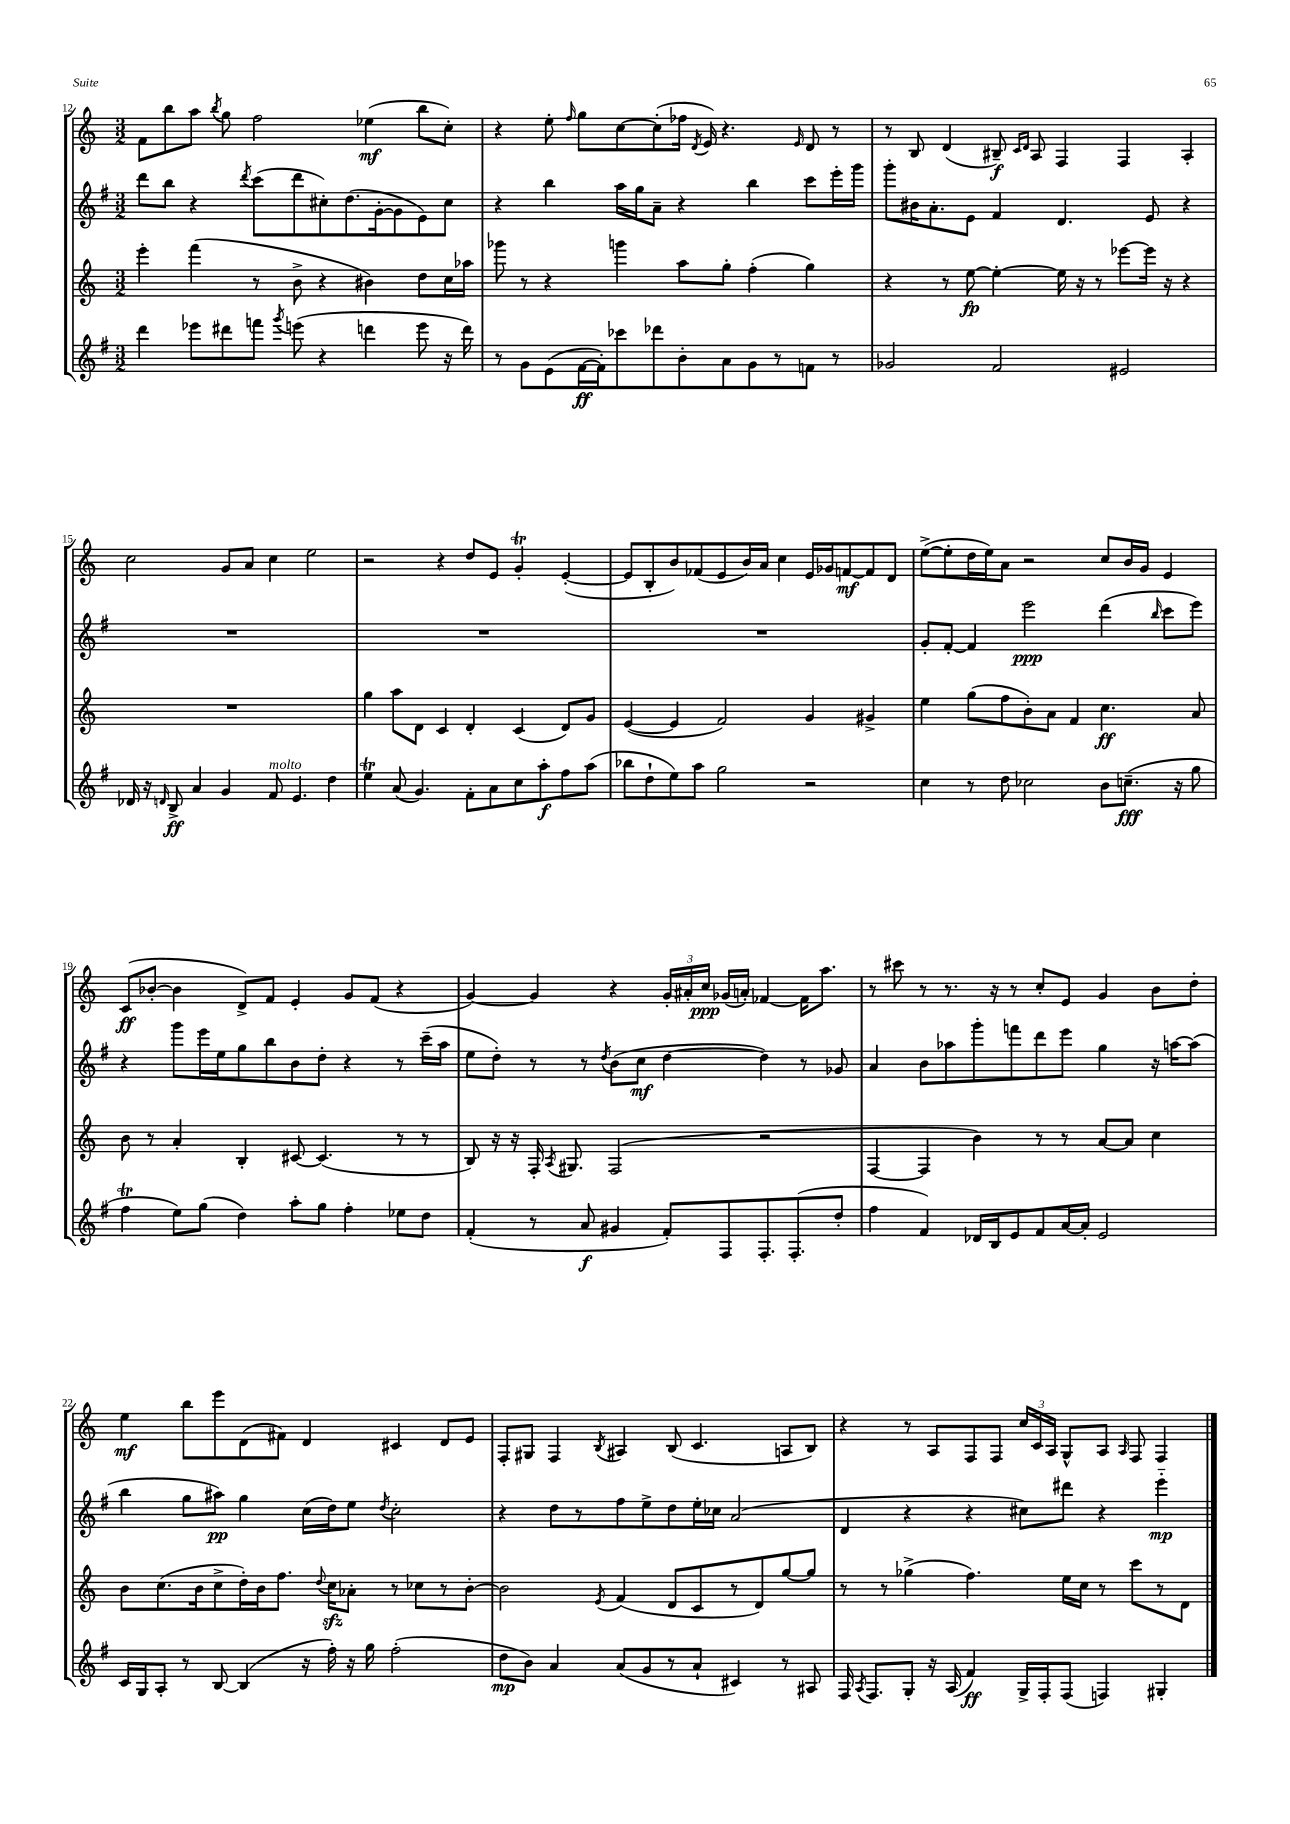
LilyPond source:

<<
\new StaffGroup <<
\new Staff = "s0" {
    \clef treble \key c \major \numericTimeSignature \time 3/2
    \autoBeamOff f'8[ b''8 a''8] \acciaccatura { b''8 } g''8 f''2 ees''4\mf( b''8[ c''8]-.) |
    r4 e''8-. \grace { f''16 } g''8[ c''8~ c''8-.( fes''16] \acciaccatura { d'8 } e'16) r4. \grace { e'16 } d'8 r8 |
    r8 b8 d'4( bis8--\f) \grace { c'16[ d'16] } a8 f4 f4 a4-. |
    c''2 g'8[ a'8] c''4 e''2 |
    r2 r4 d''8[ e'8] g'4-.\trill e'4~-.( |
    e'8[ b8-. b'8) fes'8( e'8 b'16) a'16] c''4 e'16[ ges'16 f'8~\mf f'8 d'8] |
    e''8[~->( e''8-. d''16 e''16) a'8] r2 c''8[ b'16 g'16] e'4 |
    c'8[\ff( bes'8]~-. bes'4 d'8[->) f'8] e'4-. g'8[ f'8]( r4 |
    g'4~) g'4 r4 \tuplet 3/2 { g'16[-. ais'16-. c''16]\ppp } ges'16[( a'16]-.) fes'4~ fes'16[ a''8.] |
    r8 cis'''8 r8 r8. r16 r8 c''8[-. e'8] g'4 b'8[ d''8]-. |
    e''4\mf b''8[ e'''8 d'8( fis'8]) d'4 cis'4 d'8[ e'8] |
    f8[-. gis8] f4 \acciaccatura { b8 } ais4 b8( c'4. a8[ b8]) |
    r4 r8 a8[ f8 f8] \tuplet 3/2 { c''16[ c'16 a16] } g8[-^ a8] \grace { a16 } f8 f4 \bar "|." |
}
\new Staff = "s1" {
    \clef treble \key g \major \numericTimeSignature \time 3/2
    \autoBeamOff d'''8[ b''8] r4 \acciaccatura { d'''8 } c'''8[( d'''8 cis''8-.) d''8.( g'16~-. g'8 e'8) cis''8] |
    r4 b''4 a''16[ g''16 a'8]-- r4 b''4 c'''8[ e'''16-. g'''16] |
    g'''8[-. bis'16 a'8.-. e'8] fis'4 d'4. e'8 r4 |
    R1. |
    R1. |
    R1. |
    g'8[-. fis'8]~-. fis'4 e'''2\ppp d'''4( \grace { b''16 } c'''8[ e'''8]) |
    r4 g'''8[ e'''16 e''16 g''8 b''8 b'8 d''8]-. r4 r8 c'''16[--( a''16] |
    e''8[ d''8]-.) r8 r8 \acciaccatura { d''8 } b'8[( c''8]\mf d''4~ d''4) r8 ges'8 |
    a'4 b'8[ aes''8 g'''8-. f'''8 d'''8 e'''8] g''4 r16 a''16[~ a''8]( |
    b''4 g''8[ ais''8]\pp) g''4 c''16[( d''16) e''8] \acciaccatura { d''8 } c''2-. |
    r4 d''8[ r8 fis''8 e''8-> d''8 e''16-. ces''16] a'2( |
    d'4 r4 r4 cis''8[) dis'''8] r4 e'''4-_\mp \bar "|." |
}
\new Staff = "s2" {
    \clef treble \key c \major \numericTimeSignature \time 3/2
    \autoBeamOff e'''4-. f'''4( r8 b'8-> r4 bis'4) d''8[ c''16 aes''16] |
    ges'''8 r8 r4 g'''4 a''8[ g''8]-. f''4-.( g''4) |
    r4 r8 e''8~\fp e''4~-. e''16 r16 r8 ees'''8[~ ees'''16] r16 r4 |
    R1. |
    g''4 a''8[ d'8] c'4 d'4-. c'4( d'8[) g'8] |
    e'4~( e'4 f'2) g'4 gis'4-> |
    e''4 g''8[( f''8 b'8-.) a'8] f'4 c''4.\ff a'8 |
    b'8 r8 a'4-. b4-. cis'8~ cis'4.( r8 r8 |
    b8) r16 r16 f16-. \acciaccatura { a8 } gis8. f2( r2 |
    f4~ f4 b'4) r8 r8 a'8[~ a'8] c''4 |
    b'8[ c''8.( b'16 c''8-> d''16-.) b'16 f''8.] \appoggiatura { d''8 } c''16[\sfz aes'8]-. r8 ces''8[ r8 b'8]~-. |
    b'2 \acciaccatura { e'8 } f'4( d'8[ c'8 r8 d'8) g''8~ g''8] |
    r8 r8 ges''4->( f''4.) e''16[ c''16] r8 c'''8[ r8 d'8] \bar "|." |
}
\new Staff = "s3" {
    \clef treble \key g \major \numericTimeSignature \time 3/2
    \autoBeamOff d'''4 ees'''8[ dis'''8 f'''8] \acciaccatura { g'''8 } e'''8( r4 d'''4 e'''8 r16 d'''16) |
    r8 g'8[ e'8( fis'16~\ff fis'16-.) ces'''8 des'''8 b'8-. a'8 g'8 r8 f'8] r8 |
    ges'2 fis'2 eis'2 |
    des'16 r16 \grace { d'16 } b8->\ff a'4 g'4 fis'8^\markup { \italic "molto" } e'4. d''4 |
    e''4\trill a'8( g'4.) fis'8[-. a'8 c''8 a''8-.\f fis''8 a''8]( |
    bes''8[ d''8-! e''8) a''8] g''2 r2 |
    c''4 r8 d''8 ces''2 b'8[ c''8.]--\fff( r16 g''8 |
    fis''4\trill e''8[) g''8]( d''4) a''8[-. g''8] fis''4-. ees''8[ d''8] |
    fis'4-.( r8 a'8\f gis'4 fis'8[-.) fis8 fis8.-. fis8.-.( d''8]-. |
    fis''4 fis'4) des'16[ b16 e'8 fis'8 a'16~ a'16]-. e'2 |
    c'16[ g16 a8]-. r8 b8~ b4( r16 fis''16-.) r16 g''16 fis''2-.( |
    d''8[\mp b'8]) a'4 a'8[( g'8 r8 a'8]-! cis'4) r8 ais8 |
    fis16 \acciaccatura { a8 } fis8.[ g8]-. r16 a16( fis'4\ff) g16[-> fis16-. fis8]( f4) gis4-. \bar "|." |
}
>>
>>
\layout { \context { \Score currentBarNumber = #12 } }
